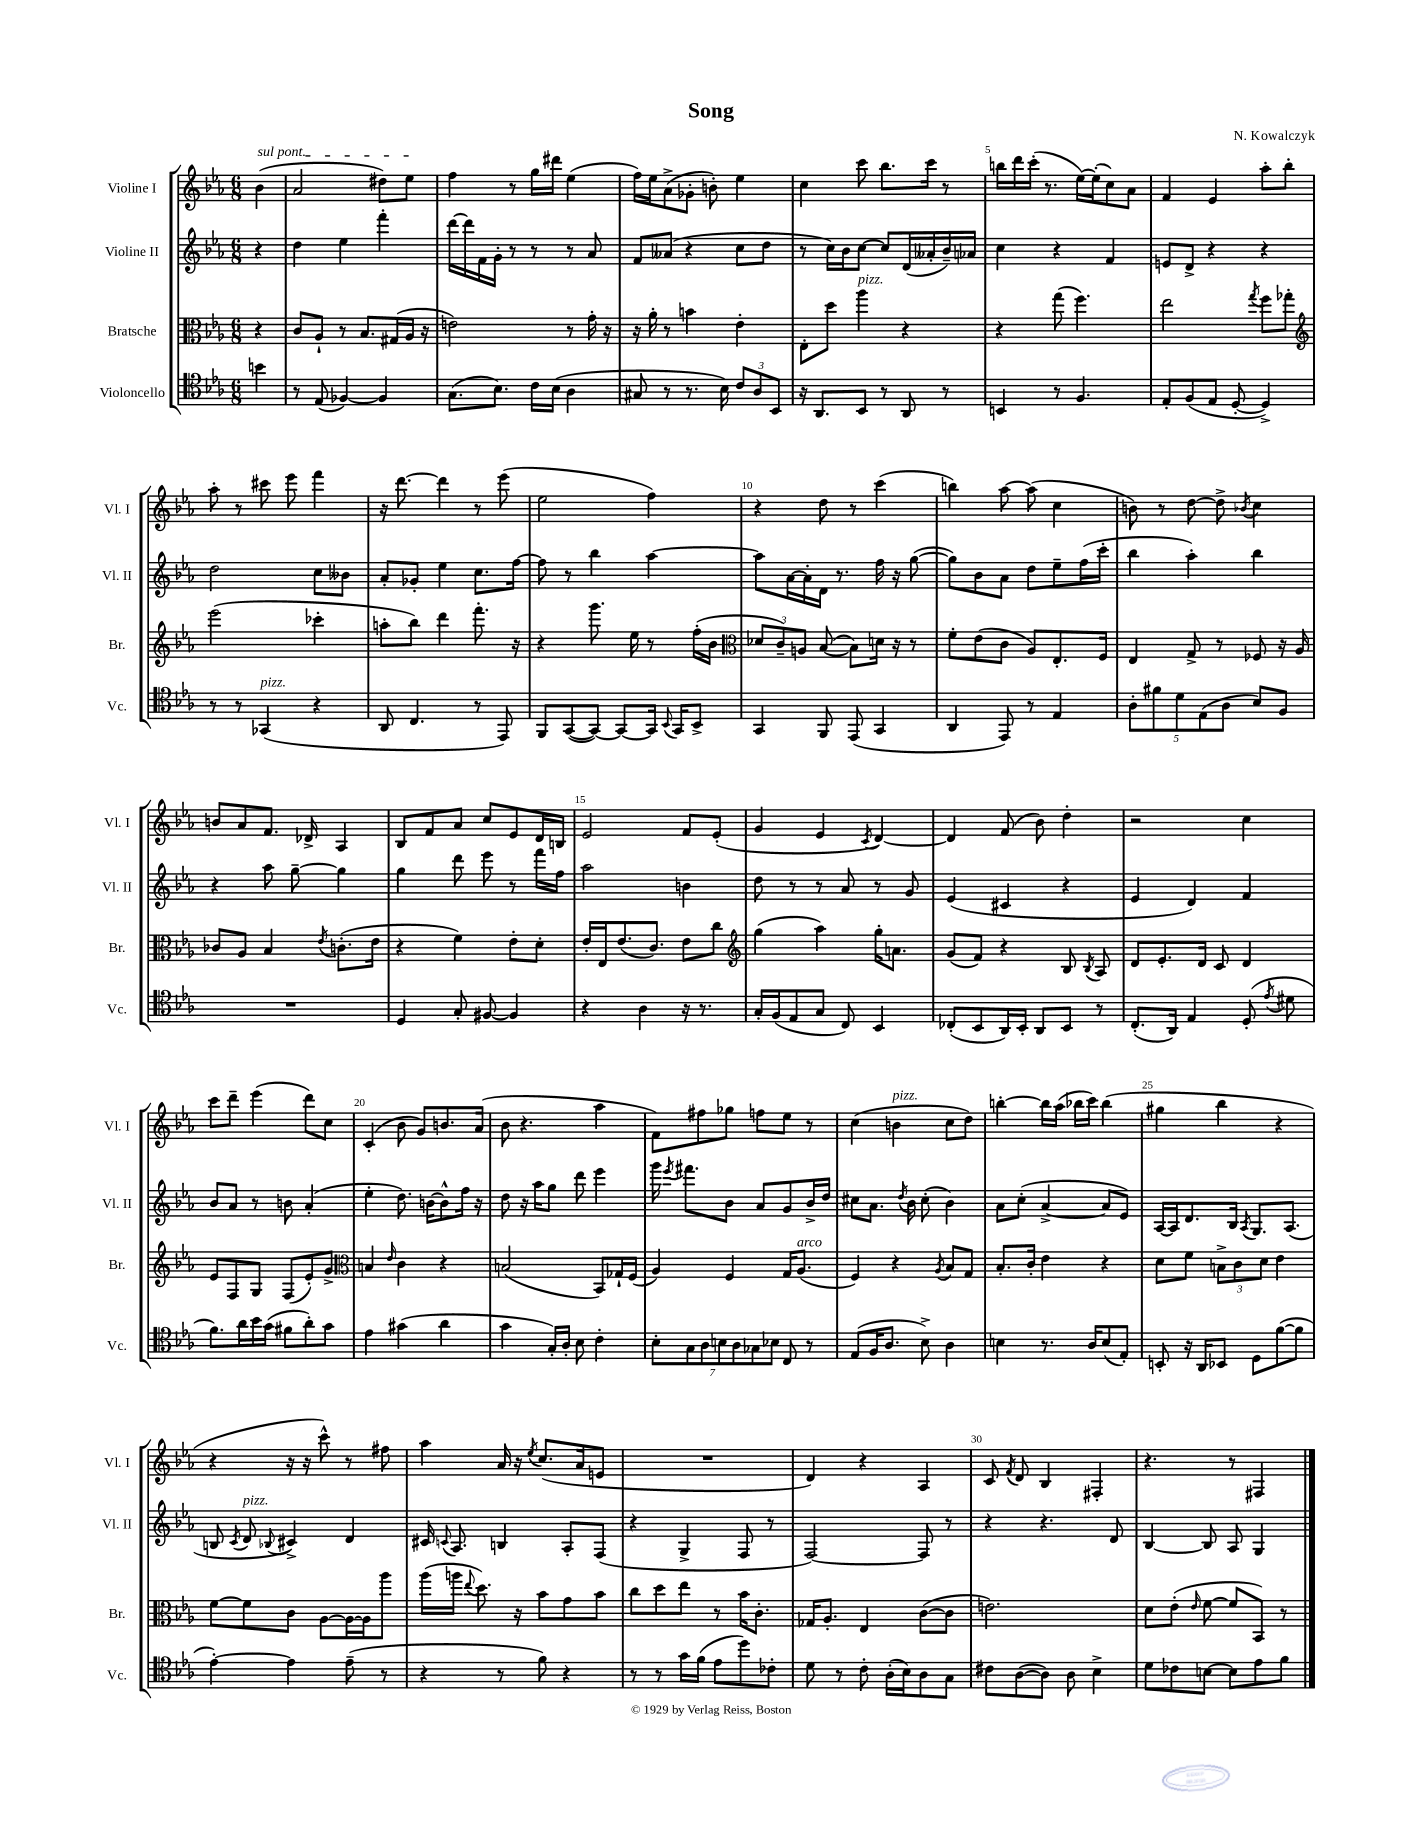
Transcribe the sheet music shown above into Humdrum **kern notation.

**kern	**kern	**kern	**kern
*part4	*part3	*part2	*part1
*staff4	*staff3	*staff2	*staff1
*I"Violoncello	*I"Bratsche	*I"Violine II	*I"Violine I
*I'Vc.	*I'Br.	*I'Vl. II	*I'Vl. I
*clefC4	*clefC3	*clefG2	*clefG2
*k[b-e-a-]	*k[b-e-a-]	*k[b-e-a-]	*k[b-e-a-]
*M6/8	*M6/8	*M6/8	*M6/8
=	=	=	=
!	!	!	!LO:TX:a:i:t=sul pont.
4bn\	4r	4r	(4b-\
=1	=1	=1	=1
8r	8c/L	4dd\	2a-/
(8E-/	8A-`/J	.	.
[4F-X/)	8r	4ee-\	.
.	8.B-/L	.	.
4F-/]	.	4fff'\	8dd#X\L)
.	(16G#X/L	.	.
.	16A-/JJ	.	8ee-\J
.	16r	.	.
=2	=2	=2	=2
(8.G\L	2en\)	[16ddd\LL	4ff\
.	.	16ddd\]	.
.	.	16f\	.
8.B-\J)	.	16g'\JJ	.
.	.	8r	8r
16c\LL	.	8r	16gg\LL
(16B-\JJ	.	.	16ddd#X\JJ
4A-\	8r	8r	(4ee-\
.	16g'\	8a-/	.
.	16r	.	.
=3	=3	=3	=3
8G#X/	16r	8f/L	16ff\LL)
.	16a-'\	.	16ee-\J
8r	8r	(8a--X/J	(8a-^\
8.r	4bn\	4r	8g-X'\J
.	.	.	8bn'\)
16B-\)	.	.	.
12c/L	4e-'\	8cc\L	4ee-\
12A-/	.	.	.
.	.	8dd\J	.
12BB-/J	.	.	.
=4	=4	=4	=4
16r	8E-'\L	8r	4cc\
8.AA-/L	.	.	.
.	8dd\J	16cc\LL)	.
.	.	16b-\J	.
!	!LO:TX:a:i:t=pizz.	!	!
8BB-/J	4aa-\	[8cc\J	8ccc\
8r	.	8cc/L]	8.bb-\L
8AA-/	4r	(16d/L	.
.	.	16a--X'/	16ccc\Jk
8r	.	16b-~/)	8r
.	.	16a-X/JJ	.
=5	=5	=5	=5
4BBn/	4r	4cc\	16bbn\LL
.	.	.	16ddd\
.	.	.	(16ccc'\JJ
.	.	.	8.r
8r	(8gg\	4r	.
4.F/	4.ff\)	.	[16ee-\LL)
.	.	.	(16ee-'\J]
.	.	4f/	8cc\)
.	.	.	8a-\J
=6	=6	=6	=6
8E-'/L	2ee-\	8en/L	4f/
(8F/	.	8d^/J	.
8E-/J	.	4r	4e-/
[8D'/	.	.	.
.	8qgg/	.	.
4D^/])	8ff\L	4r	8aa-'\L
.	8gg-X'\J	.	8bb-'\J
!!LO:LB:g=z
=7	=7	=7	=7
*	*clefG2	*	*
8r	(2eee-\	2dd\	8aa-'\
8r	.	.	8r
!LO:TX:a:i:t=pizz.	!	!	!
(4GG-X/	.	.	8ccc#X\
.	.	.	8eee-\
4r	4ccc-X'\	8cc\L	4fff\
.	.	8b--X\J	.
=8	=8	=8	=8
8AA-/	8aan'\L	8a-'/L	16r
.	.	.	[8.ddd\
4.C/	8bb-\J)	8g-X'/J	.
.	4ddd\	4ee-\	4ddd\]
8r	8.fff'\	8.cc\L	8r
8EE-/)	.	.	(8eee-\
.	16r	[16ff\Jk	.
=9	=9	=9	=9
8FF/L	4r	8ff\]	2ee-\
([8GG/	.	8r	.
8GG/J_)	8.ggg\	4bb-\	.
8GG/L_	.	.	.
.	16ee-\	.	.
16GG/Jk]	8r	[4aa-\	4ff\)
8qqBB-/	.	.	.
16GG/KL	.	.	.
8BB-^/J	(16ff'\LL	.	.
.	16b-\JJ	.	.
=10	=10	=10	=10
*	*clefC3	*	*
4GG/	12d-X/L	8aa-\L]	4r
.	12c~/)	.	.
.	.	[16a-\L	.
.	12An/J	.	.
.	.	16a-'\]	.
8FF/	([8B-/	16d\JJ	8dd\
.	.	8.r	.
(8EE-/	8B-\L])	.	8r
4GG/	16dn\Jk	16ff\	(4ccc\
.	16r	16r	.
.	8r	([8gg\	.
=11	=11	=11	=11
4AA-/	8f'\L	8gg\L])	4bbn\)
.	(8e-\	8b-\	.
8EE-/)	8c\J	8a-\J	[8aa-\
8r	8A-/L)	8dd\L	(8aa-\]
4E-/	8.E-'/	8ee-~\	4cc\
.	.	(16ff\L	.
.	16F/Jk	16ccc'\JJ	.
=12	=12	=12	=12
10A-'\L	4E-/	4bb-\	8bn\)
10f#X\	.	.	.
.	.	.	8r
10d\	.	.	.
.	8G^/	4aa-'\)	[8dd\
(10E-\	.	.	.
.	8r	.	8dd^\]
10A-\J	.	.	.
.	.	.	8qb-X/
8B-/L)	8F-X/	4bb-\	4cc\
8F/J	16r	.	.
.	16A-/	.	.
!!LO:LB:g=z
=13	=13	=13	=13
2.r	8c-X/L	4r	8bn/L
.	8A-/J	.	8a-/
.	4B-/	8aa-\	8.f/J
.	.	[8gg~\	.
.	.	.	16d-X^/
.	8qe-/	.	.
.	(8.cn'\L	4gg\]	4A-/
.	16e-\Jk	.	.
=14	=14	=14	=14
4D/	4r	4gg\	8B-/L
.	.	.	8f/
8G'/	4f\)	8ddd\	8a-/J
[8F#X/	.	8eee-\	8cc/L
4F#/]	8e-'\L	8r	8e-/
.	8d'\J	16fff\LL	16d/L
.	.	16ff\JJ	16Bn/JJ
=15	=15	=15	=15
4r	16e-'/LL	2aa-\	2e-/
.	16E-/J	.	.
.	(8.e-/	.	.
4A-\	.	.	.
.	8.c/J)	.	.
16r	8e-\L	4bn\	8f/L
8.r	.	.	.
.	8cc\J	.	(8e-'/J
=16	=16	=16	=16
*	*clefG2	*	*
16G'/LL	(4gg\	8dd\	4g/
(16F/J	.	.	.
8E-/	.	8r	.
8G/J	4aa-\)	8r	4e-/
8C/)	.	8a-/	.
.	.	.	8qc/
4BB-/	16gg'\KL	8r	[4d/)
.	8.an\J	.	.
.	.	8g/	.
=17	=17	=17	=17
(8C-X'/L	(8g/L	(4e-/	4d/]
8BB-/	8f/J)	.	.
16AA-/L)	4r	4c#X/	(8f/
16BB-'/JJ	.	.	.
8AA-/L	.	.	8b-\)
8BB-/J	8B-/	4r	4dd'\
.	8qB-/	.	.
8r	8A-/	.	.
=18	=18	=18	=18
(8.C'/L	8d/L	4e-/	2r
.	8.e-'/	.	.
16AA-/Jk)	.	.	.
4E-/	.	4d/)	.
.	16d/Jk	.	.
.	8c/	.	.
(8D'/	4d/	4f/	4cc\
8qe-/	.	.	.
8d#X\	.	.	.
!!LO:LB:g=z
=19	=19	=19	=19
8.f\L)	8e-/L	8b-/L	8ccc\L
.	8F/	8a-/J	8ddd~\J
16a-\L	.	.	.
16b-\	8G/J	8r	(4eee-\
(16g\JJ	.	.	.
8f#X\L	(8F/L	8bn\	.
8a-'\)	8e-'/)	(4a-'/	8ddd\L)
8g\J	8g^/J	.	8cc\J
=20	=20	=20	=20
*	*clefC3	*	*
4e-\	4Bn/	4ee-'\	(4c'/
.	16qqe-/	.	.
(4g#X\	4c\	8.dd\)	8b-\
.	.	.	8g/L)
.	.	[16bn\KL	.
4a-\	4r	8b^^\]	8.bn/
.	.	16ff\Jk	.
.	.	16r	(16a-/Jk
=21	=21	=21	=21
4g\	(2Bn/	8dd\	8b-\
.	.	16r	4.r
.	.	16aa-\KL	.
16G'/LL)	.	8gg\J	.
16A-'/JJ	.	.	.
8B-\	.	8ddd\	.
4c'\	8BB-/L)	4eee-\	4aa-\
.	16G-X`/L	.	.
.	(16F/JJ	.	.
=22	=22	=22	=22
14B-'\L	4A-/)	16ggg\	8f\L)
.	.	8qeee-/	.
.	.	8.fff#X\L	.
14G\	.	.	.
.	.	.	8ff#X\
14A-\	.	.	.
14Bn\	.	.	.
.	4F/	8b-\J	8gg-X\J
14A-\	.	.	.
14G-X\	.	.	.
.	.	8a-/L	8ffn\L
14B-X\J	.	.	.
8C/	16G/KL	8g/	8ee-\J
!	!LO:TX:a:i:t=arco	!	!
.	(8.A-/J	.	.
8r	.	16b-^/L	8r
.	.	16dd/JJ	.
=23	=23	=23	=23
(8E-/L	4F/)	8cc#X\L	(4cc\
16F/K	.	8.a-\J	.
8.A-/J	.	.	.
!	!	!	!LO:TX:a:i:t=pizz.
.	4r	.	4bn\
.	.	8qdd/	.
.	.	16b-\	.
8B-^\)	.	(8cc#'\	.
.	8qA-/	.	.
4A-\	8B-/L	4b-\)	8cc\L
.	8G/J	.	8dd\J)
=24	=24	=24	=24
4Bn\	8.B-'/L	8a-\L	[4bbn'\
.	.	(8cc'\J	.
.	16c'/Jk	.	.
8.r	4e-\	[4a-^/	16bb\LL]
.	.	.	(16aa-\JJ
.	.	.	16bb-X\LL
16A-/KL	.	.	16ccc\JJ)
(8B/	4r	8a-/L]	(4bb-\
8E-'/J)	.	8e-/J)	.
=25	=25	=25	=25
8BBn'/	8d\L	[16A-/LL	4gg#X\
.	.	16A-/J]	.
16r	8f\J	8.d/	.
16AA-/KL	.	.	.
8BB-X/J	12Bn^\L	.	4bb-\
.	.	16B-/Jk	.
.	12c\	.	.
.	.	8qA-/	.
8D\L	.	8.G/L	.
.	12d\J	.	.
([8f\	4e-\	.	4r
.	.	(8.A-/J	.
8f\J]	.	.	.
!!LO:LB:g=z
=26	=26	=26	=26
[4e-'\)	[8f\L	8Bn/	4r
.	.	8qc/	.
!	!	!LO:TX:a:i:t=pizz.	!
.	8f\]	8d/	.
.	.	8qqB-X/	.
4e-\]	8c\J	4c#X^/)	16r
.	.	.	16r
.	[8A-\L	.	8ccc^^\)
(8e-~\	16A-\L_	4d/	8r
.	16A-\J]	.	.
8r	8aa-\J	.	8ff#X\
=27	=27	=27	=27
4r	(16aa-\LL	16c#X/	4aa-\
.	.	8qqcn/	.
.	16aan\JJ	8.A-/	.
.	8qqee-/	.	.
.	8.dd\)	.	.
8r	.	4Bn/	16a-/
.	16r	.	16r
.	.	.	8qee-/
8f\)	8b-\L	.	(8.cc/L
4r	8g\	8A-'/L	.
.	.	.	16a-/k
.	8b-\J	(8F/J	8en/J
=28	=28	=28	=28
8r	8cc\L	4r	2.r
8r	8dd\	.	.
16g\LL	8ee-\J	4G^/	.
(16f\JJ	.	.	.
8e-\L	8r	.	.
8dd\)	16b-\KL	8F/	.
.	8.c'\J	.	.
8c-X'\J	.	8r	.
=29	=29	=29	=29
8d\	16G-X/KL	[2F/)	4d/)
.	8.A-'/J	.	.
8r	.	.	.
8c'\	4E-/	.	4r
(16A-'\LL	.	.	.
16B-\J)	.	.	.
8A-\	([8c\L	8F/]	4A-/
8G\J	8c\J]	8r	.
=30	=30	=30	=30
8c#X\L	2.en\)	4r	8c/
.	.	.	8qf/
([8A-\	.	.	8d/
8A-\J])	.	4.r	4B-/
8A-\	.	.	.
4B-^\	.	.	4F#X'/
.	.	8d/	.
=31	=31	=31	=31
8d\L	8d\L	[4B-/	4.r
8c-X\	(8e-'\J	.	.
.	16qqe-/	.	.
[8Bn\J	[8f\	8B-/]	.
8B\L]	8f/L]	8A-/	8r
8e-\	8BB-/J)	4G/	4F#X/
8f\J	8r	.	.
==	==	==	==
*-	*-	*-	*-
